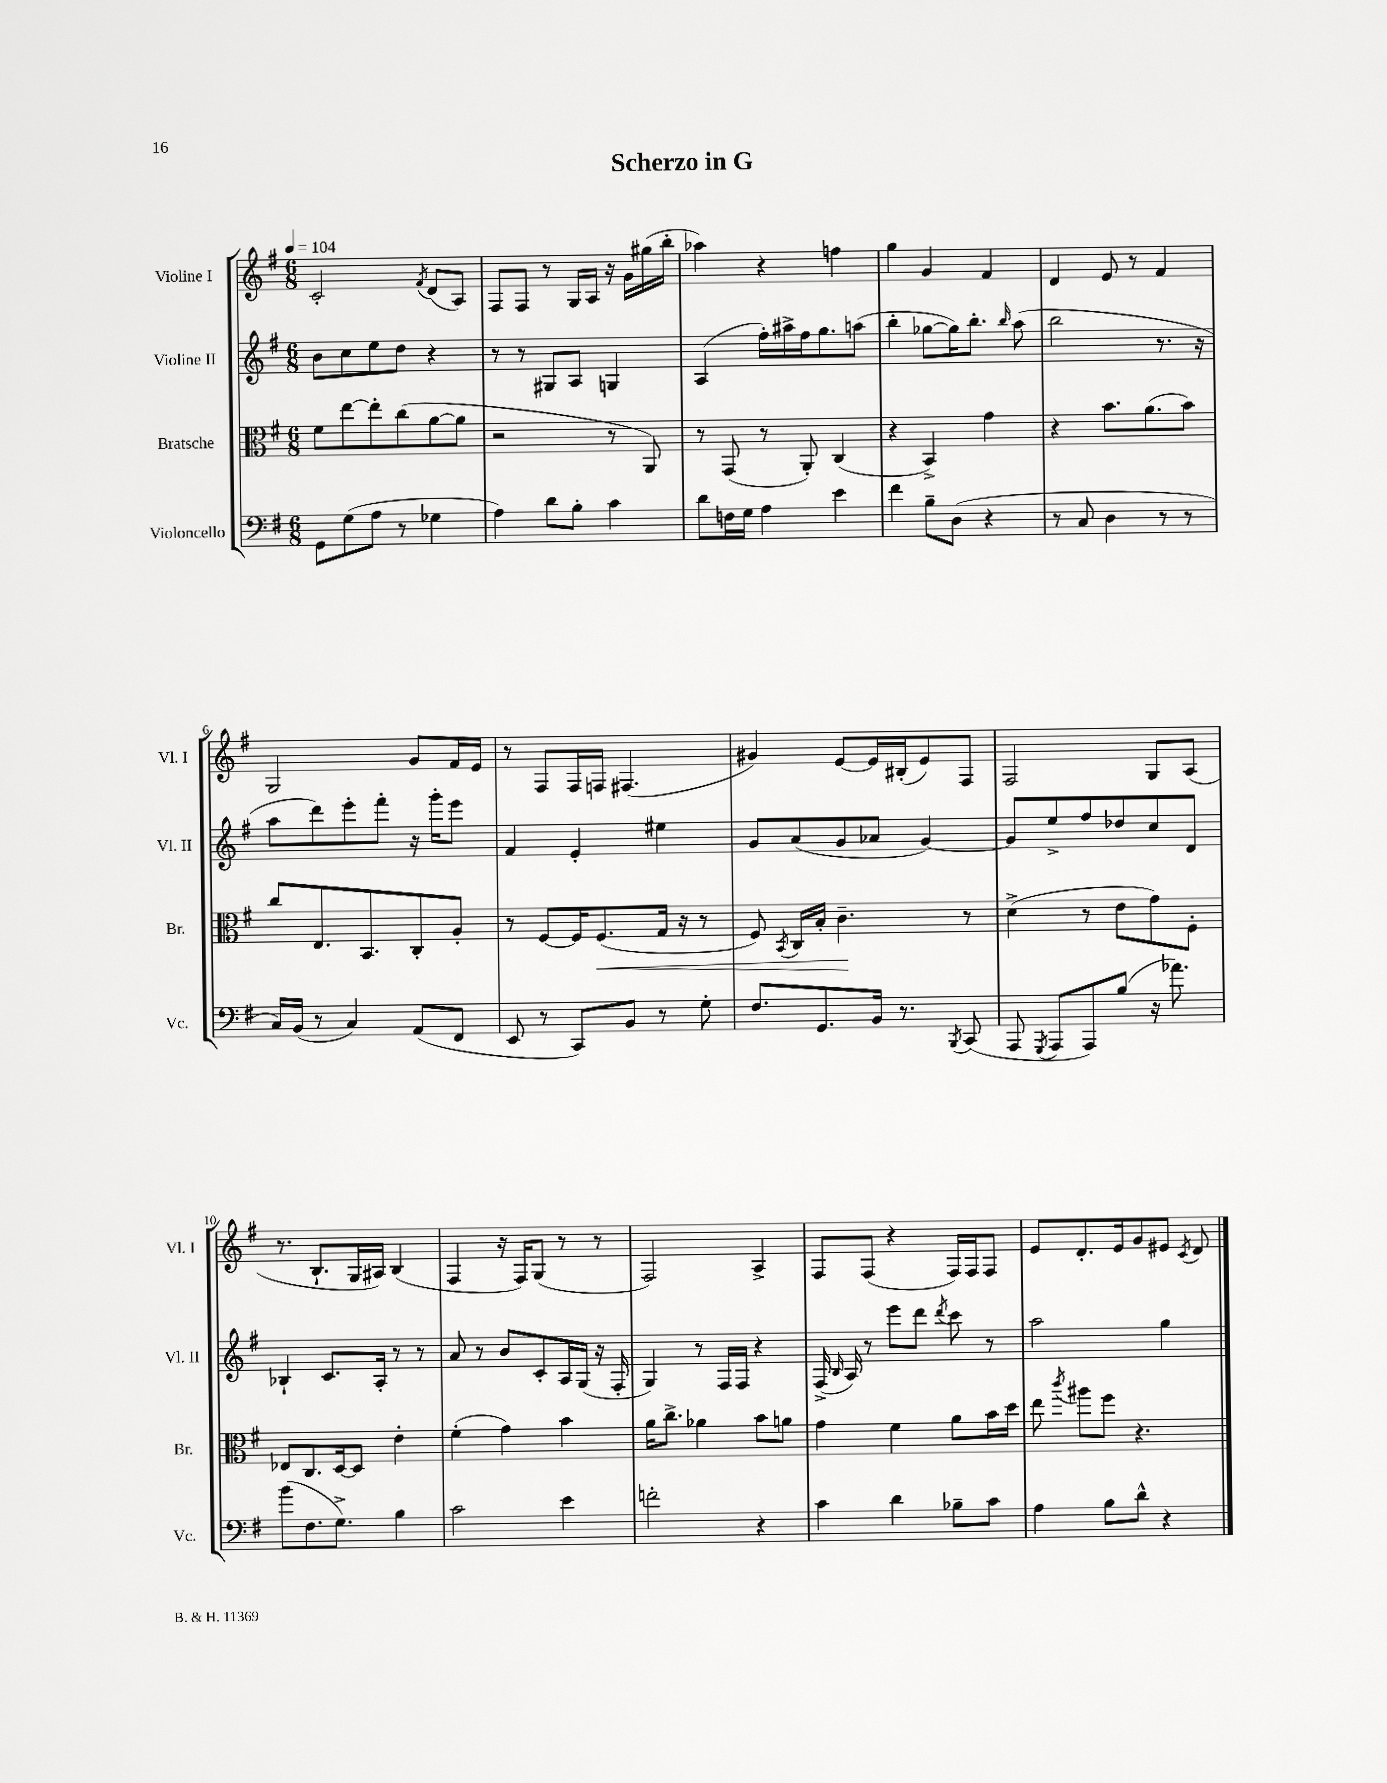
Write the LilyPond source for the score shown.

\header { title = "Scherzo in G" }
<<
\new StaffGroup <<
\new Staff = "s0" \with { instrumentName = "Violine I" shortInstrumentName = "Vl. I" } {
    \clef treble \key g \major \numericTimeSignature \time 6/8 \tempo 4 = 104
    \autoBeamOff c'2-. \acciaccatura { fis'8 } d'8[( a8]) |
    fis8[ fis8] r8 g16[ a16] r16 g'16[ gis''16( b''16]-. |
    aes''4) r4 f''4 |
    g''4 g'4 fis'4 |
    d'4 e'8 r8 fis'4 |
    g2 g'8[ fis'16 e'16] |
    r8 fis8[ fis16 f16] fis4.( |
    gis'4) e'8[~ e'16 bis16-.( e'8) fis8] |
    fis2 g8[ a8]( |
    r8. b8.[-! g16 ais16]) b4( |
    fis4 r16 fis16[) g8]( r8 r8 |
    fis2) a4-> |
    fis8[ fis8]( r4 fis16[) fis16 fis8] |
    e'8[ d'8.-. e'16 g'8 eis'8] \acciaccatura { c'8 } d'8 \bar "|." |
}
\new Staff = "s1" \with { instrumentName = "Violine II" shortInstrumentName = "Vl. II" } {
    \clef treble \key g \major \numericTimeSignature \time 6/8
    \autoBeamOff b'8[ c''8 e''8 d''8] r4 |
    r8 r8 gis8[ a8] g4 |
    a4( fis''16[-.) ais''16-> fis''16 g''8. a''8]( |
    b''4-. ges''8[~ ges''16) b''8.]-. \grace { b''16 } a''8( |
    b''2 r8. r16 |
    a''8[ d'''8) e'''8-. fis'''8]-. r16 g'''16[-. e'''8] |
    fis'4 e'4-. eis''4 |
    g'8[ a'8( g'8 aes'8] g'4~) |
    g'8[ e''8-> fis''8 des''8 c''8 d'8] |
    bes4-! c'8.[ a16]-. r8 r8 |
    a'8 r8 b'8[ c'8-. a16 g16]( r16 fis16-. |
    g4) r8 fis16[ fis16] r4 |
    fis16->( \grace { b16 } a16) r8 e'''8[ d'''8] \acciaccatura { d'''8 } c'''8 r8 |
    a''2 g''4 \bar "|." |
}
\new Staff = "s2" \with { instrumentName = "Bratsche" shortInstrumentName = "Br." } {
    \clef alto \key g \major \numericTimeSignature \time 6/8
    \autoBeamOff fis'8[ e''8~ e''8-. c''8( a'8~ a'8] |
    r2 r8 a,8) |
    r8 g,8( r8 a,8-.) c4( |
    r4 b,4->) g'4 |
    r4 b'8.[ a'8.( b'8]) |
    c''8[ e8. b,8. c8-. a8]-. |
    r8 fis8[~ fis16 fis8.\<( g16] r16 r8 |
    fis8) \acciaccatura { b,8 } c16[ b16]-. c'4.--\! r8 |
    d'4->( r8 e'8[ g'8) fis8]-. |
    ees8[ c8. d16~ d8] e'4-. |
    fis'4-.( g'4) b'4 |
    a'16[ c''8.]-> aes'4 b'8[ a'8] |
    g'4 fis'4 a'8[ b'16 d''16] |
    e''8 \acciaccatura { c'''8 } ais''8[ fis''8] r4. \bar "|." |
}
\new Staff = "s3" \with { instrumentName = "Violoncello" shortInstrumentName = "Vc." } {
    \clef bass \key g \major \numericTimeSignature \time 6/8
    \autoBeamOff g,8[ g8( a8] r8 ges4 |
    a4) d'8[ b8]-. c'4 |
    d'8[ f16 g16] a4 e'4 |
    fis'4 b8[-- d8]( r4 |
    r8 c8 d4 r8 r8 |
    c16[) b,16]( r8 c4) a,8[( fis,8] |
    e,8 r8 c,8[) b,8] r8 g8-. |
    fis8.[ g,8. b,16] r8. \acciaccatura { b,,8 } c,8( |
    a,,8 \acciaccatura { g,,8 } a,,8[ a,,8) b8]( r16 aes'8.) |
    b'8[( fis8. g8.]->) b4 |
    c'2 e'4 |
    f'2-. r4 |
    c'4 d'4 bes8[-- c'8] |
    a4 b8[ d'8]-^ r4 \bar "|." |
}
>>
>>
